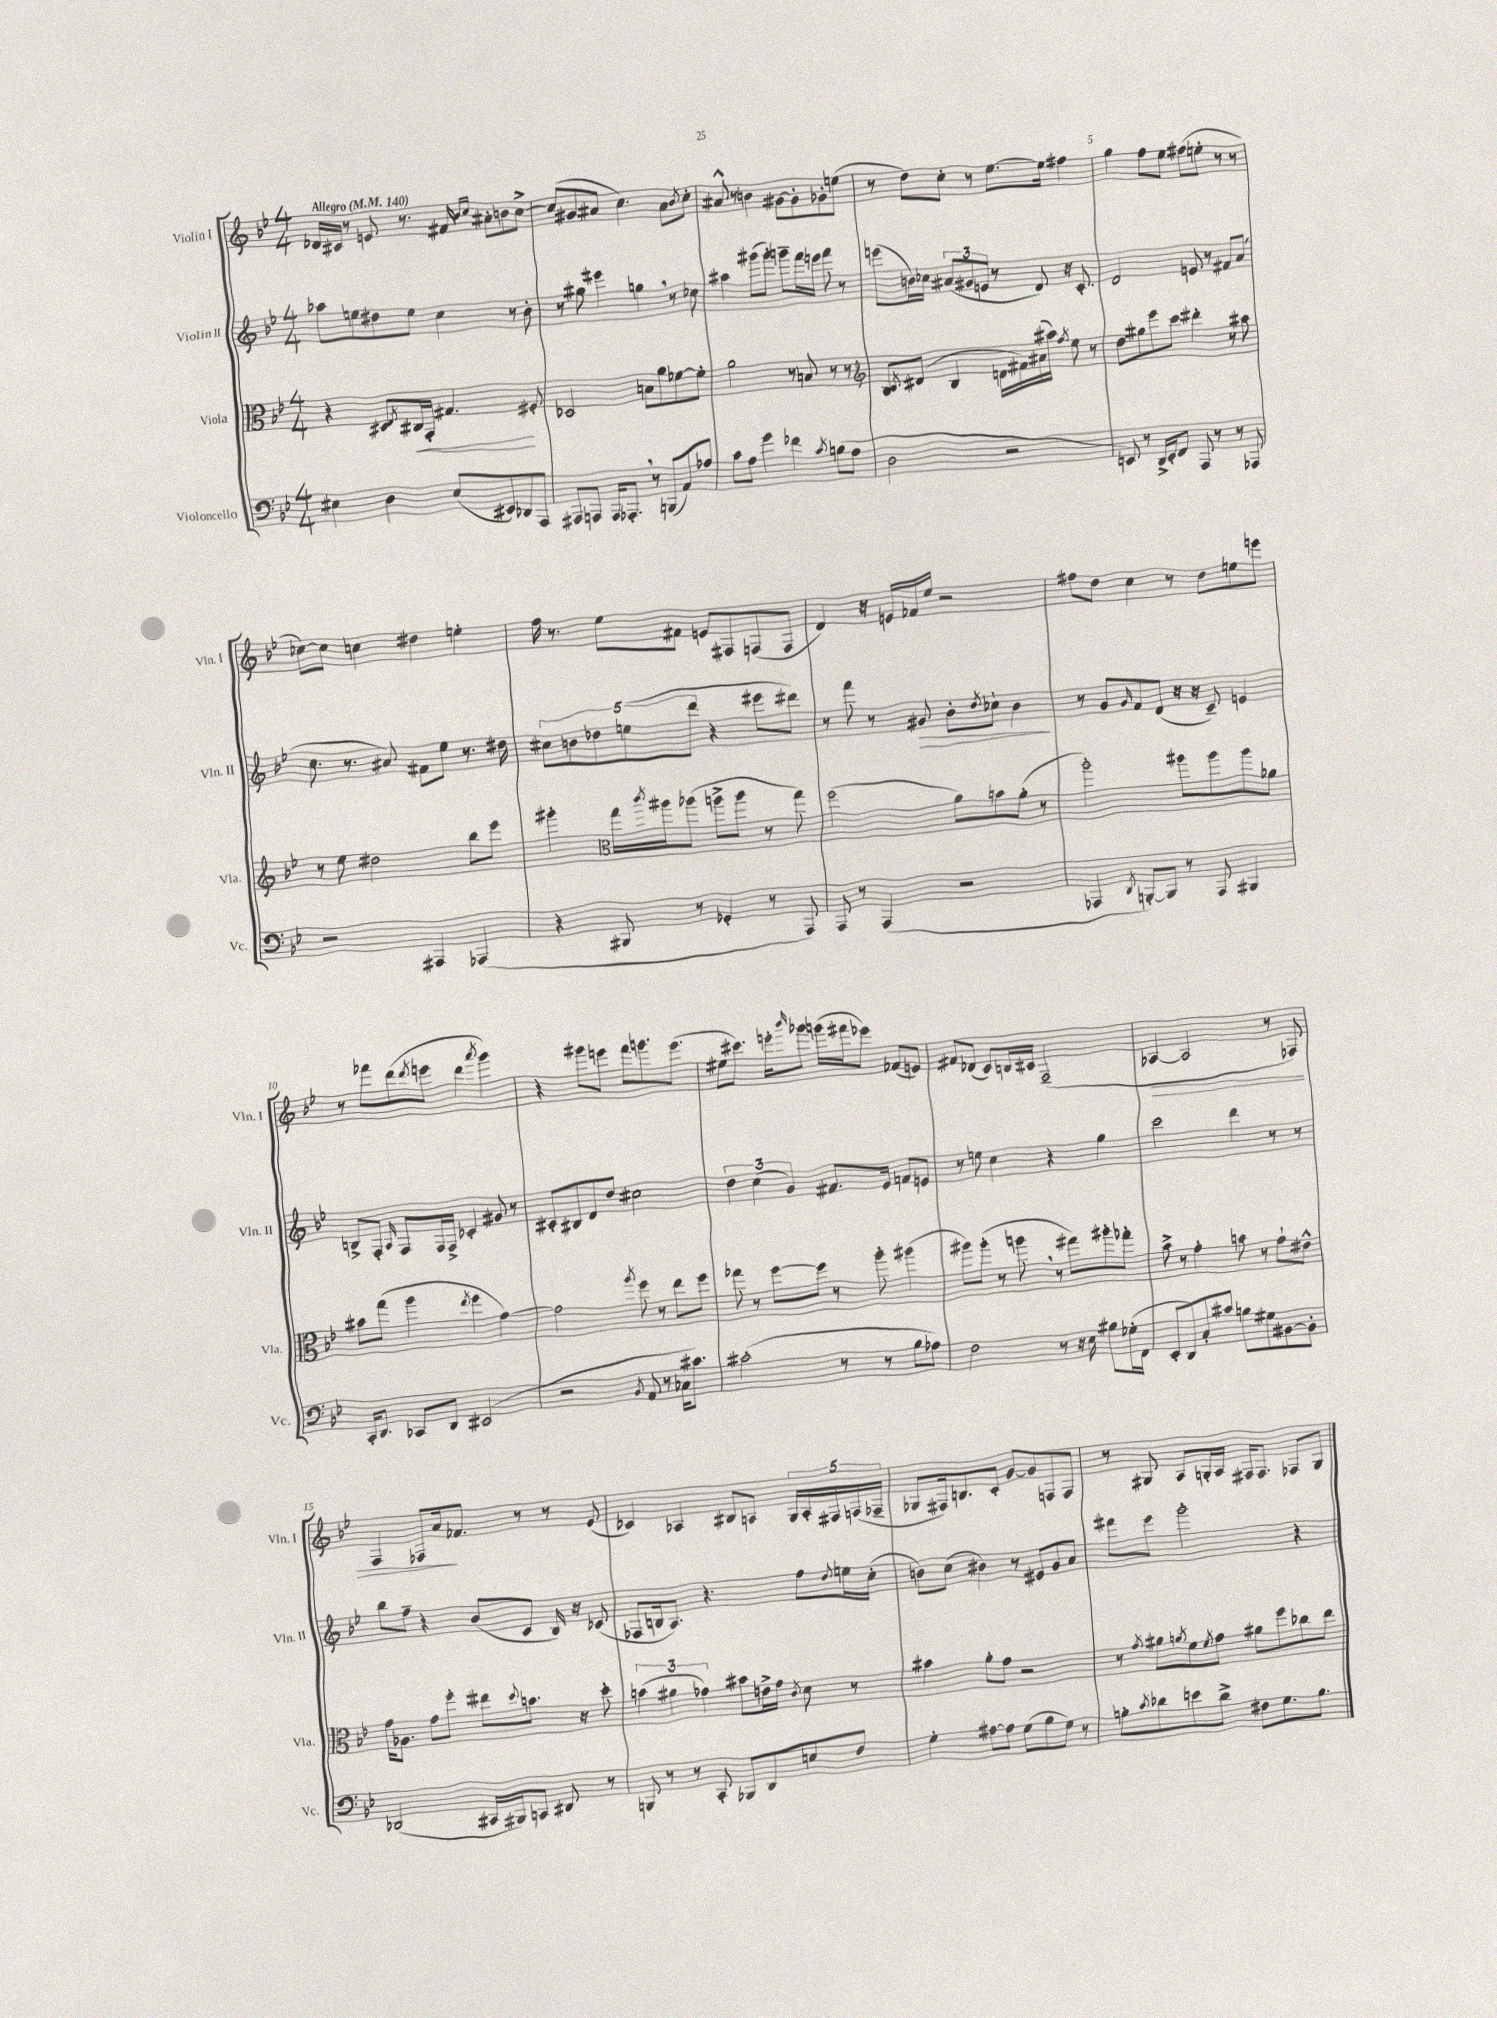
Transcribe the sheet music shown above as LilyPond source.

<<
\new StaffGroup <<
\new Staff = "s0" \with { instrumentName = "Violin I" shortInstrumentName = "Vln. I" } {
    \clef treble \key bes \major \numericTimeSignature \time 4/4 \tempo "Allegro" 4 = 140
    des'16 cis'16 r8 e'8 r8. fis'16 \grace { bes'16 c''16 } ais'8-. b'8 c''8~-> |
    c''8( gis'8 ais'8 c''4.) ais'8 \acciaccatura { bes'8 } c''8-. |
    ais'8-^ r8 b'4 gis'8~ gis'8-. ges'8-. e''8( |
    r8 d''8) c''8-. r8 ees''8.~ ees''16 fis''4 |
    g''4 f''8 ees''8 fis''8( e''8-. r8 r8 |
    ces''8~) ces''8 c''4 dis''4 e''4-. |
    f''16 r8. ees''8 fis'8 e'8 fis8 f8( f8 |
    d'4) r16 e'16 fes'16 ees''16 r2 |
    fis''8 d''8 c''4 r8 d''8 e''8 e'''8 |
    r8 fes'''8 d'''8( \acciaccatura { d'''8 } e'''8 d'''4 \acciaccatura { a'''8 } g'''4) |
    r4 gis'''8 e'''8 f'''8 g'''8. e'''8.( |
    eis''8 cis'''8.) e'''16-. \grace { bes'''16 } ges'''8 g'''16( fis'''16 ees'''8) fes'8( e'8) |
    fis'8 des'8( c'8) b16 cis'16 f2--( |
    aes4~\> aes2 r8 fes8) |
    f4 fes8 a'16\! fes'8. r8 r8 ees'8( |
    ces'4) aes4 bis8 a8 \tuplet 5/4 { g16 a16-. fis16 f16( fes16-- } |
    ges8 fis16) b8. c'8-. g'8~ g'8 f8 f8 |
    r8 gis8 a8 g16-. a16 fis16 fis8. fes8 g8 \bar "|." |
}
\new Staff = "s1" \with { instrumentName = "Violin II" shortInstrumentName = "Vln. II" } {
    \clef treble \key bes \major \numericTimeSignature \time 4/4
    aes''8 e''8 dis''8 e''8 c''4 r8 bes'8-. |
    r8 gis''8 eis'''4 g''4 \breathe r8 ces''8 |
    ais''4 gis'''8( gis'''8-.) g'''8-- f'''16 e'''16 f'''8 r8 |
    e'''8( b'16) ces''16 \tuplet 3/2 { ais'8( gis'8 e'8 } r8 d'8) r16 c'8.-. |
    d'2 e'8 r8 fis'8 a'8( |
    c''8. r8. ais'8) fis'8 ees''8 r8. dis''16 |
    \tuplet 5/4 { cis''8 b'8 des''8 e''8( d'''8 } r4 eis'''8 dis'''8) |
    r8 f'''8 r8 gis'8\> bes'8-. \acciaccatura { d''8 } ces''8-! bes'4\! |
    r8 g'8 \grace { g'16 } f'8 d'8( r16 r16 c'8--) e'4 |
    b8-> f8-. \grace { a16 } f8 f16 f16-> ces'4-. gis'8 r8 |
    cis'8-. bis8 d'8 d''8 cis''2 |
    \tuplet 3/2 { d''4 c''4( g'4) } fis'8. ees'16 f'8 e'8 |
    r8 e''8 c''4 r4 g''4 |
    c'''2 d'''4 r8 r8 |
    bes''8 f''8-- r4 bes'8( c'8 bes16) r16 ces'8( |
    fes8 b16 a8.) r4. f''8 \appoggiatura { d''8 } e''16 c''16-.( |
    b'8) c''8( bis'4) r8 eis'8 g'8 a'8 |
    fis'''8 ees'''8 g'''2-. r4 \bar "|." |
}
\new Staff = "s2" \with { instrumentName = "Viola" shortInstrumentName = "Vla." } {
    \clef alto \key bes \major \numericTimeSignature \time 4/4
    r4 dis8 \acciaccatura { ees8 } cis16\< g,16-. gis4.\! fis8-. |
    des2 b8 a'8 fes'8~ fes'8-. |
    a'2 r8 b8 r8 r8 |
    \clef treble bes8 \acciaccatura { c'8 } dis'8( bes4 d'16 fis'16) ais'16( ais''16) \acciaccatura { f''8 } ees''8 r8 |
    d''8 gis''8 ees'''8 c'''8 dis'''4-. r8 ais''8 |
    r8 ees''8 dis''2 bes''8 ees'''8 |
    gis'''4-. \clef alto g''16 \acciaccatura { c'''8 } ais''16 aes''8( a''8-> a''8 r8 g''8) |
    f''2( a'8) b'8 a'8-.( r8 |
    a''2-.) ais''8 ais''8 ais''8 aes'8 |
    bis'8 g''8( a''4 \acciaccatura { ees''8 } f''4 g'4~) |
    g'2 \acciaccatura { a''8 } f''8 r8 ees''8 f''8 |
    ges''8 r8 f''8~ f''8 r8 a''8-. ais''4( |
    ais''8) ais''8-.( r8 a''8 \breathe r8 gis''8) ais''8-. ges''8-. |
    bes'8-> r8 g'4-. b'8 r8 g'8-! eis'8-^ |
    g'16 aes8. g'8 f''8-. eis''8 \appoggiatura { d''8 } b'8. r16 d''8-. |
    \tuplet 3/2 { b'4( ais'4 ges'4) } bis'8 e'16-> ges'16 \acciaccatura { c'8 } d'8 r8 |
    bis'4 a'8-. g'8 r2 |
    r8 \acciaccatura { g'8 } ais'8 \acciaccatura { a'8 } f'8 \acciaccatura { f'8 } g'8 ais'8 f''8 ces''8 ees''8 \bar "|." |
}
\new Staff = "s3" \with { instrumentName = "Violoncello" shortInstrumentName = "Vc." } {
    \clef bass \key bes \major \numericTimeSignature \time 4/4
    eis4 d4 eis8( eis,8) des,8 a,,8 |
    ais,,8 a,,8 a,,16 aes,,8.-. \breathe r8 b,,8( a,8) aes8 |
    c'8 a8 g'4 fes'4 \acciaccatura { c'8 } b8( a8 |
    d2 r2 |
    e,8) r8 d,16-> e,16-. f,8 a,,8 r8 r8 aes,,8 |
    r2 ais,,4 aes,,4( |
    r4 bis,,8 r8 ges,4-. r8 a,,8) |
    a,,8 r8 a,,4( r2 |
    aes,,4 \acciaccatura { d,8 } b,,8~-.) b,,8 r8 aes,,8 bis,,4 |
    c,16-. d,8. ces,8 d,8 eis,2( |
    r2 \acciaccatura { bes,8 } a,8 r8 ces16 cis'8.) |
    cis'2-.( r8 r8 bes8 aes8) |
    f2 r8 r16 ees16 bis8 ges16-.( f,16 |
    ees,8-. d,8) c8-. cis'8 b8 gis8 bis,8~ bis,8-. |
    des,2( cis,16 bis,,16) c,8 dis,8 r8 |
    b,,8 r8 r8 c,8-. bes,,8 d,8 e8 f8 |
    g4-. ais8~ ais8 g8( bes8 g8) r8 |
    b8-. \acciaccatura { c'8 } des'8 e'8 des'8-> fis8 g8. b8. \bar "|." |
}
>>
>>
\layout { \context { \Score \override BarNumber.break-visibility = ##(#f #t #t) barNumberVisibility = #(every-nth-bar-number-visible 5) } }
